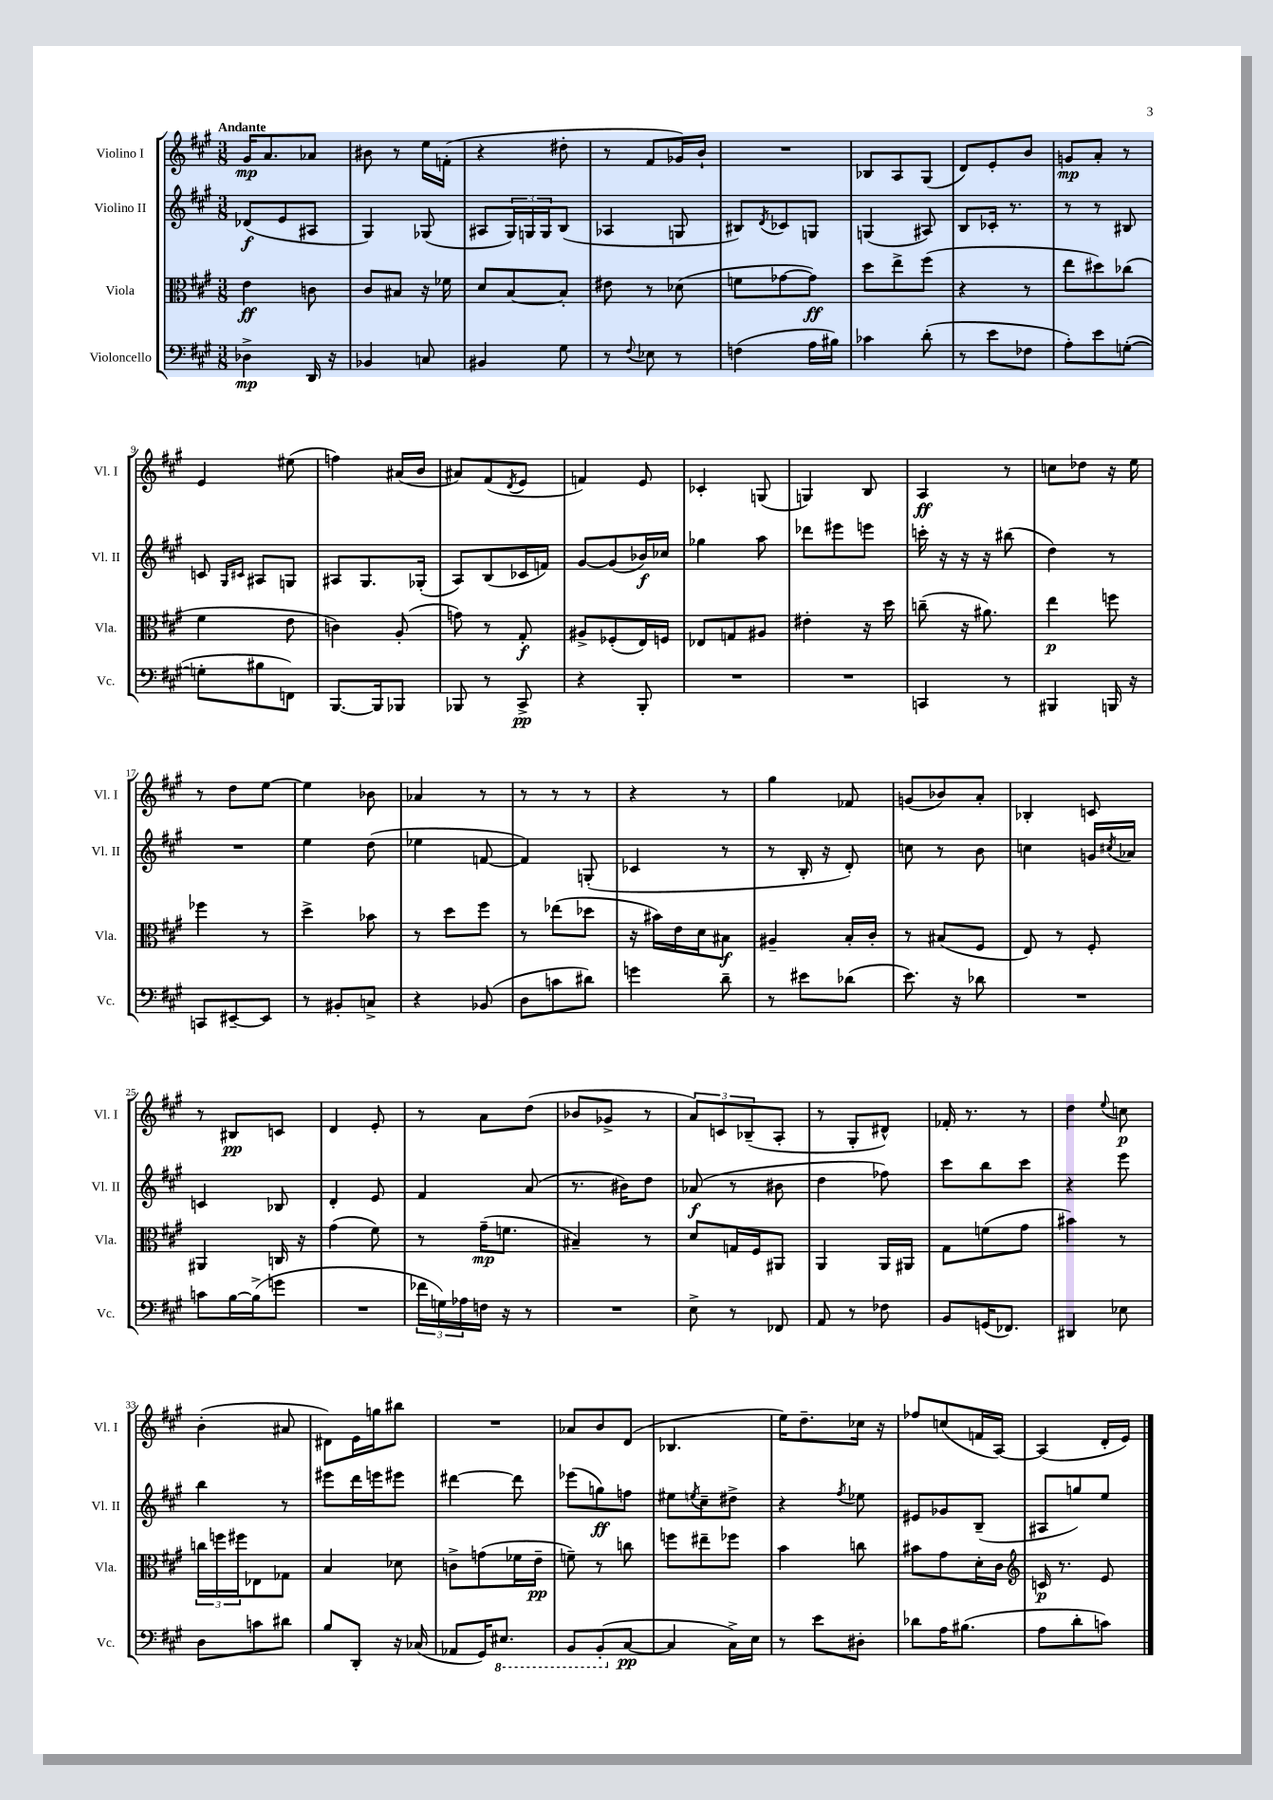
<<
\new StaffGroup <<
\new Staff = "s0" \with { instrumentName = "Violino I" shortInstrumentName = "Vl. I" } {
    \clef treble \key a \major \numericTimeSignature \time 3/8 \tempo "Andante"
    gis'16\mp a'8. aes'8 |
    bis'8 r8 e''16 f'16-.( |
    r4 dis''8-. |
    r8 fis'8 ges'16) b'16-! |
    R4. |
    bes8 a8 gis8( |
    d'8) e'8-. b'8 |
    g'8\mp a'8-. r8 |
    e'4 eis''8( |
    f''4) ais'16( b'16 |
    ais'8) fis'8( \acciaccatura { d'8 } e'8 |
    f'4) e'8 |
    ces'4-. g8( |
    g4) b8 |
    a4\ff r8 |
    c''8 des''8 r16 e''16 |
    r8 d''8 e''8~ |
    e''4 bes'8 |
    aes'4 r8 |
    r8 r8 r8 |
    r4 r8 |
    gis''4 fes'8 |
    g'8( bes'8) a'8-. |
    bes4-. c'8 |
    r8 bis8\pp c'8 |
    d'4 e'8-. |
    r8 a'8 d''8( |
    bes'8 ges'8-> r8 |
    \tuplet 3/2 { a'8) c'8 bes8--( } a8-. |
    r8 gis8-. dis'8-^) |
    fes'16-. r8. r8 |
    d''4 \appoggiatura { e''8 } c''8\p |
    b'4-.( ais'8 |
    dis'8) e'16 g''16 bis''8 |
    R4. |
    aes'8 b'8 d'8( |
    bes4. |
    e''16) d''8.-- ces''16 r16 |
    fes''8 c''8( f'16 a16~) |
    a4( d'16-. e'16) \bar "|." |
}
\new Staff = "s1" \with { instrumentName = "Violino II" shortInstrumentName = "Vl. II" } {
    \clef treble \key a \major \numericTimeSignature \time 3/8
    des'8\f( e'8 ais8 |
    gis4) ges8( |
    ais8 \tuplet 3/2 { gis16) g16 g16 } b8( |
    aes4 g8 |
    bis8) \acciaccatura { d'8 } ces'8 g8 |
    g4( ais8) |
    b8 ces'16-. r8. |
    r8 r8 bis8 |
    c'8 \grace { gis16 cis'16 } ais8 g8 |
    ais8 gis8. ges16-.( |
    a8) b8( ces'16 f'16) |
    gis'8~ gis'8( bes'16\f) ces''16 |
    ges''4 a''8 |
    des'''8 eis'''8 e'''8 |
    c'''16-. r16 r16 r16 bis''8( |
    d''4) r8 |
    R4. |
    e''4 d''8( |
    ees''4 f'8~ |
    f'4) g8-.( |
    ces'4 r8 |
    r8 b16-. r16 d'8-.) |
    c''8 r8 b'8 |
    c''4 g'16 \acciaccatura { cis''8 } aes'16 |
    c'4 bes8 |
    d'4-. e'8 |
    fis'4 a'8( |
    r8. bis'16) d''8 |
    aes'8\f( r8 bis'8 |
    d''4 fes''8) |
    cis'''8 b''8 cis'''8 |
    r4 e'''8 |
    b''4 r8 |
    eis'''8 d'''16 e'''16 eis'''8 |
    dis'''4~ dis'''8 |
    ees'''8( g''8\ff) f''8 |
    eis''8 \acciaccatura { e''8 } cis''8-- dis''8-> |
    r4 \acciaccatura { fis''8 } ees''8 |
    eis'8 ges'8 b8--( |
    ais8 g''8) e''8 \bar "|." |
}
\new Staff = "s2" \with { instrumentName = "Viola" shortInstrumentName = "Vla." } {
    \clef alto \key a \major \numericTimeSignature \time 3/8
    e'4\ff c'8 |
    cis'8 bis8 r16 fes'16 |
    d'8 b8~ b8-. |
    eis'8 r8 des'8( |
    f'8 ges'8~ ges'8\ff) |
    d''8 e''8-> fis''8( |
    r4 r8 |
    e''8 dis''8) ces''8( |
    fis'4 e'8 |
    c'4) a8-.( |
    g'8) r8 gis8-.\f |
    ais8-> fes8-.( e16) f16 |
    ees8 g8 ais8 |
    eis'4-. r16 d''16 |
    c''8--( r16 ais'8.) |
    e''4\p f''8 |
    fes''4 r8 |
    d''4-> bes'8 |
    r8 d''8 fis''8 |
    r8 ees''8( des''8 |
    r16 bis'16) e'16 d'16 bis8\f |
    ais4-- b16-. cis'16-. |
    r8 bis8( fis8 |
    e8) r8 fis8-. |
    ais,4 c16 r16 |
    gis'4( fis'8) |
    r8 gis'16--\mp( f'8. |
    bis4--) r8 |
    d'8 g16 fis16 ais,8 |
    a,4 a,16 ais,16 |
    gis8 f'8( gis'8 |
    bis'4) r8 |
    \tuplet 3/2 { c''16 f''16 fis''16 } ees8 ges8 |
    b4 des'8 |
    c'8-> g'8( fes'16 e'16--\pp |
    f'8--) r8 c''8 |
    f''8 eis''8-- fes''8 |
    b'4 c''8 |
    bis'8 gis'8 d'16-. cis'16 |
    \clef treble c'16\p r8. e'8 \bar "|." |
}
\new Staff = "s3" \with { instrumentName = "Violoncello" shortInstrumentName = "Vc." } {
    \clef bass \key a \major \numericTimeSignature \time 3/8
    des4->\mp d,16 r16 |
    bes,4 c8 |
    bis,4 gis8 |
    r8 \appoggiatura { fis8 } ees8 r8 |
    f4( a16 bis16) |
    ces'4 d'8-.( |
    r8 e'8 fes8 |
    a8-.) e'8 g8~-.( |
    g8-. bis8 f,8) |
    b,,8.~ b,,16 bes,,8 |
    bes,,8 r8 cis,8->\pp |
    r4 b,,8-. |
    R4. |
    R4. |
    c,4 r8 |
    bis,,4 b,,16 r16 |
    c,8 eis,8~-- eis,8 |
    r8 bis,8-. c8-> |
    r4 bes,8( |
    d8 c'8 dis'8) |
    g'4 d'8-- |
    r8 eis'8 des'8( |
    e'8.) r16 des'8 |
    R4. |
    c'8 b16~ b16->( g'8 |
    R4. |
    \tuplet 3/2 { fes'16 g16) aes16 } f16 r16 r8 |
    R4. |
    e8-> r8 fes,8 |
    a,8 r8 fes8 |
    b,8 g,16( fes,8.) |
    dis,4 ees8 |
    d8 c'8 dis'8 |
    b8 d,8-. r16 ces16( |
    aes,8 gis,16) \ottava #-1 eis,8. |
    b,,8 b,,8-.( \ottava #0 cis8~\pp |
    cis4 cis16->) e16 |
    r8 e'8 dis8-. |
    des'8 a16 bis8.( |
    a8 d'8-. c'8) \bar "|." |
}
>>
>>
